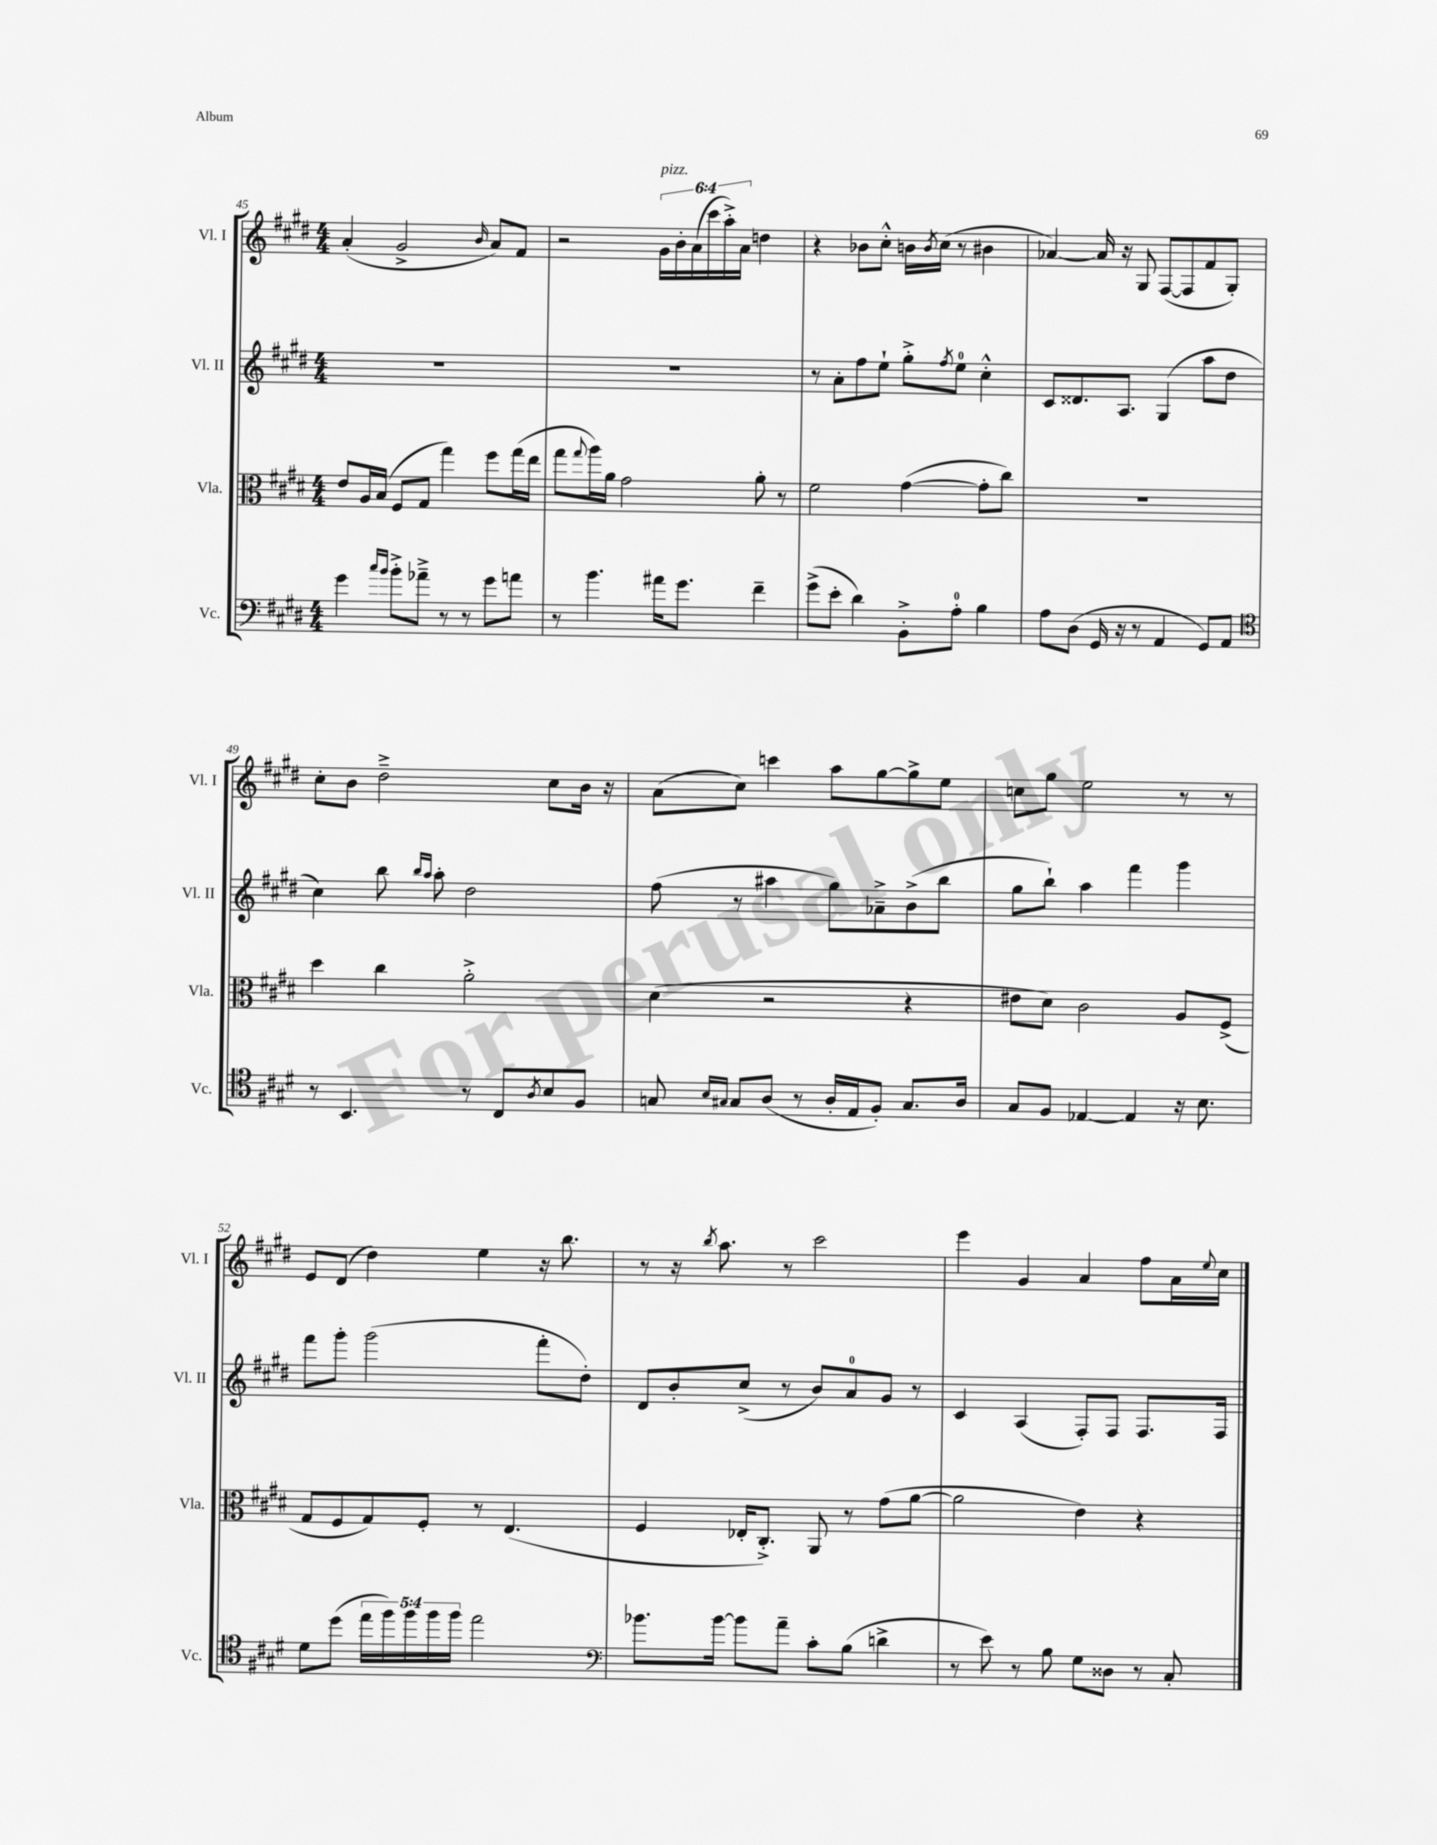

**kern	**kern	**kern	**kern
*part4	*part3	*part2	*part1
*staff4	*staff3	*staff2	*staff1
*I"Vc.	*I"Vla.	*I"Vl. II	*I"Vl. I
*I'Vc.	*I'Vla.	*I'Vl. II	*I'Vl. I
*clefF4	*clefC3	*clefG2	*clefG2
*k[f#c#g#d#]	*k[f#c#g#d#]	*k[f#c#g#d#]	*k[f#c#g#d#]
*M4/4	*M4/4	*M4/4	*M4/4
=45	=45	=45	=45
4g#\	8e/L	1r	(4a'/
.	16A/L	.	.
.	(16B/JJ	.	.
16qqcc#/LL	.	.	.
16qqb/JJ	.	.	.
8b'^\L	8F#/L	.	2g#^/
8a-X~^\J	8G#/J	.	.
8r	4gg#\)	.	.
8r	.	.	.
.	.	.	16qqb/
8g#\L	8ff#\L	.	8a/L)
8an\J	(16gg#\L	.	8f#/J
.	16ee\JJ	.	.
=46	=46	=46	=46
8r	8gg#\L	1r	2r
.	8qqgg#/	.	.
4.b\	16aa\L)	.	.
.	16a\JJ	.	.
.	2g#\	.	.
!	!	!	!LO:TX:a:i:t=pizz.
16a#X\KL	.	.	24g#\LL
.	.	.	24b'\
8.g#\J	.	.	.
.	.	.	(24a\
.	.	.	24ccc#\
.	.	.	24aa'^\)
.	.	.	24a\JJ
4f#~\	8a'\	.	4ddn\
.	8r	.	.
=47	=47	=47	=47
(8g#^\L	2f#\	8r	4r
8e'\J	.	8a'\L	.
4d#\)	.	8ff#\	8b-X\L
.	.	8ee`\J	8cc#'^^\J
8BB'^\L	([4g#\	8gg#'^\L	16bn\LL
.	.	.	8qb/
.	.	.	(16cc#\JJ
.	.	8qff#/	.
8A'\J	.	8ee\J	8r
4B\	8g#'\L]	4cc#'^^\	4b#X\
.	8cc#\J)	.	.
=48	=48	=48	=48
8A\L	1r	8c#/L	[4a-X/)
(8D#\J	.	8.d##X/	.
16GG#/	.	.	16a-/]
16r	.	8.A/J	16r
8r	.	.	8G#/
4AA/	.	(4G#/	([8F#/L
.	.	.	8F#/]
8GG#/L)	.	8aa\L	8f#/
8AA/J	.	8dd#\J	8G#'/J)
!!LO:LB:g=z
=49	=49	=49	=49
*clefC4	*	*	*
8r	4dd#\	4cc#\)	8cc#'\L
4.BB/	.	.	8b\J
.	4cc#\	8bb\	2dd#~^\
.	.	16qqbb/LL	.
.	.	16qqaa/JJ	.
.	.	8aa'\	.
8r	2a'^\	2dd#\	.
8C#/L	.	.	.
8qA/	.	.	.
8B/	.	.	8cc#\L
8F#/J	.	.	16b\Jk
.	.	.	16r
=50	=50	=50	=50
8Gn/	(4d#\	(8ff#\	(8a\L
16qqB/LL	.	.	.
16qqG#X/JJ	.	.	.
8G#/L	.	8r	8cc#\J)
(8A/J	2r	4aa#X\	4cccn\
8r	.	.	.
16A'/LL	.	8gg#\L)	8aa\L
16E/J	.	.	.
8F#'/J)	.	8a-X~^\	[8gg#\
8.G#/L	4r	(8b^\	8gg#^\]
.	.	8bb\J	8ee\J
16A/Jk	.	.	.
=51	=51	=51	=51
8G#/L	8e#X\L	8gg#\L	8ccn\L
8F#/J	8d#\J)	8bb`\J)	8gg#\J
[4E-X/	2c#\	4aa\	2ee\
4E-/]	.	4fff#\	.
16r	8A/L	4ggg#\	8r
8.B\	.	.	.
.	(8F#^/J	.	8r
!!LO:LB:g=z
=52	=52	=52	=52
8d#\L	8G#/L	8fff#\L	8e/L
(8dd#\J	8F#/	8ggg#'\J	(8d#/J
20ee\LL	8G#/)	(2ggg#\	4dd#\)
20ff#\)	.	.	.
20ff#\	.	.	.
.	8F#'/J	.	.
20ff#\	.	.	.
20ff#\JJ	.	.	.
2ee\	8r	.	4ee\
.	(4.E/	.	.
.	.	8fff#'\L	16r
.	.	.	8.bb\
.	.	8dd#'\J)	.
=53	=53	=53	=53
*clefF4	*	*	*
8.b-X\L	4F#/	8d#/L	8r
.	.	8b'/	16r
.	.	.	8qbb/
[16b-\Jk	.	.	8.aa\
8b-\L]	16E-X'/KL	(8cc#^/J	.
.	8.C#'^/J)	.	.
8a~\J	.	8r	8r
8c#'\L	8AA/	8b/L)	2ccc#\
(8B\J	8r	8a/	.
4dn^\	(8g#\L	8g#/J	.
.	[8a\J	8r	.
=54	=54	=54	=54
8r	2a\]	4c#/	4eee\
8e\)	.	.	.
8r	.	(4A/	4g#/
8B\	.	.	.
8G#\L	4e\)	8F#'/L)	4a/
8D##X\J	.	8F#/J	.
8r	4r	8.F#/L	8ff#\L
8C#'/	.	.	16a\L
.	.	.	8qqee/
.	.	16F#/Jk	16cc#\JJ
==	==	==	==
*-	*-	*-	*-
